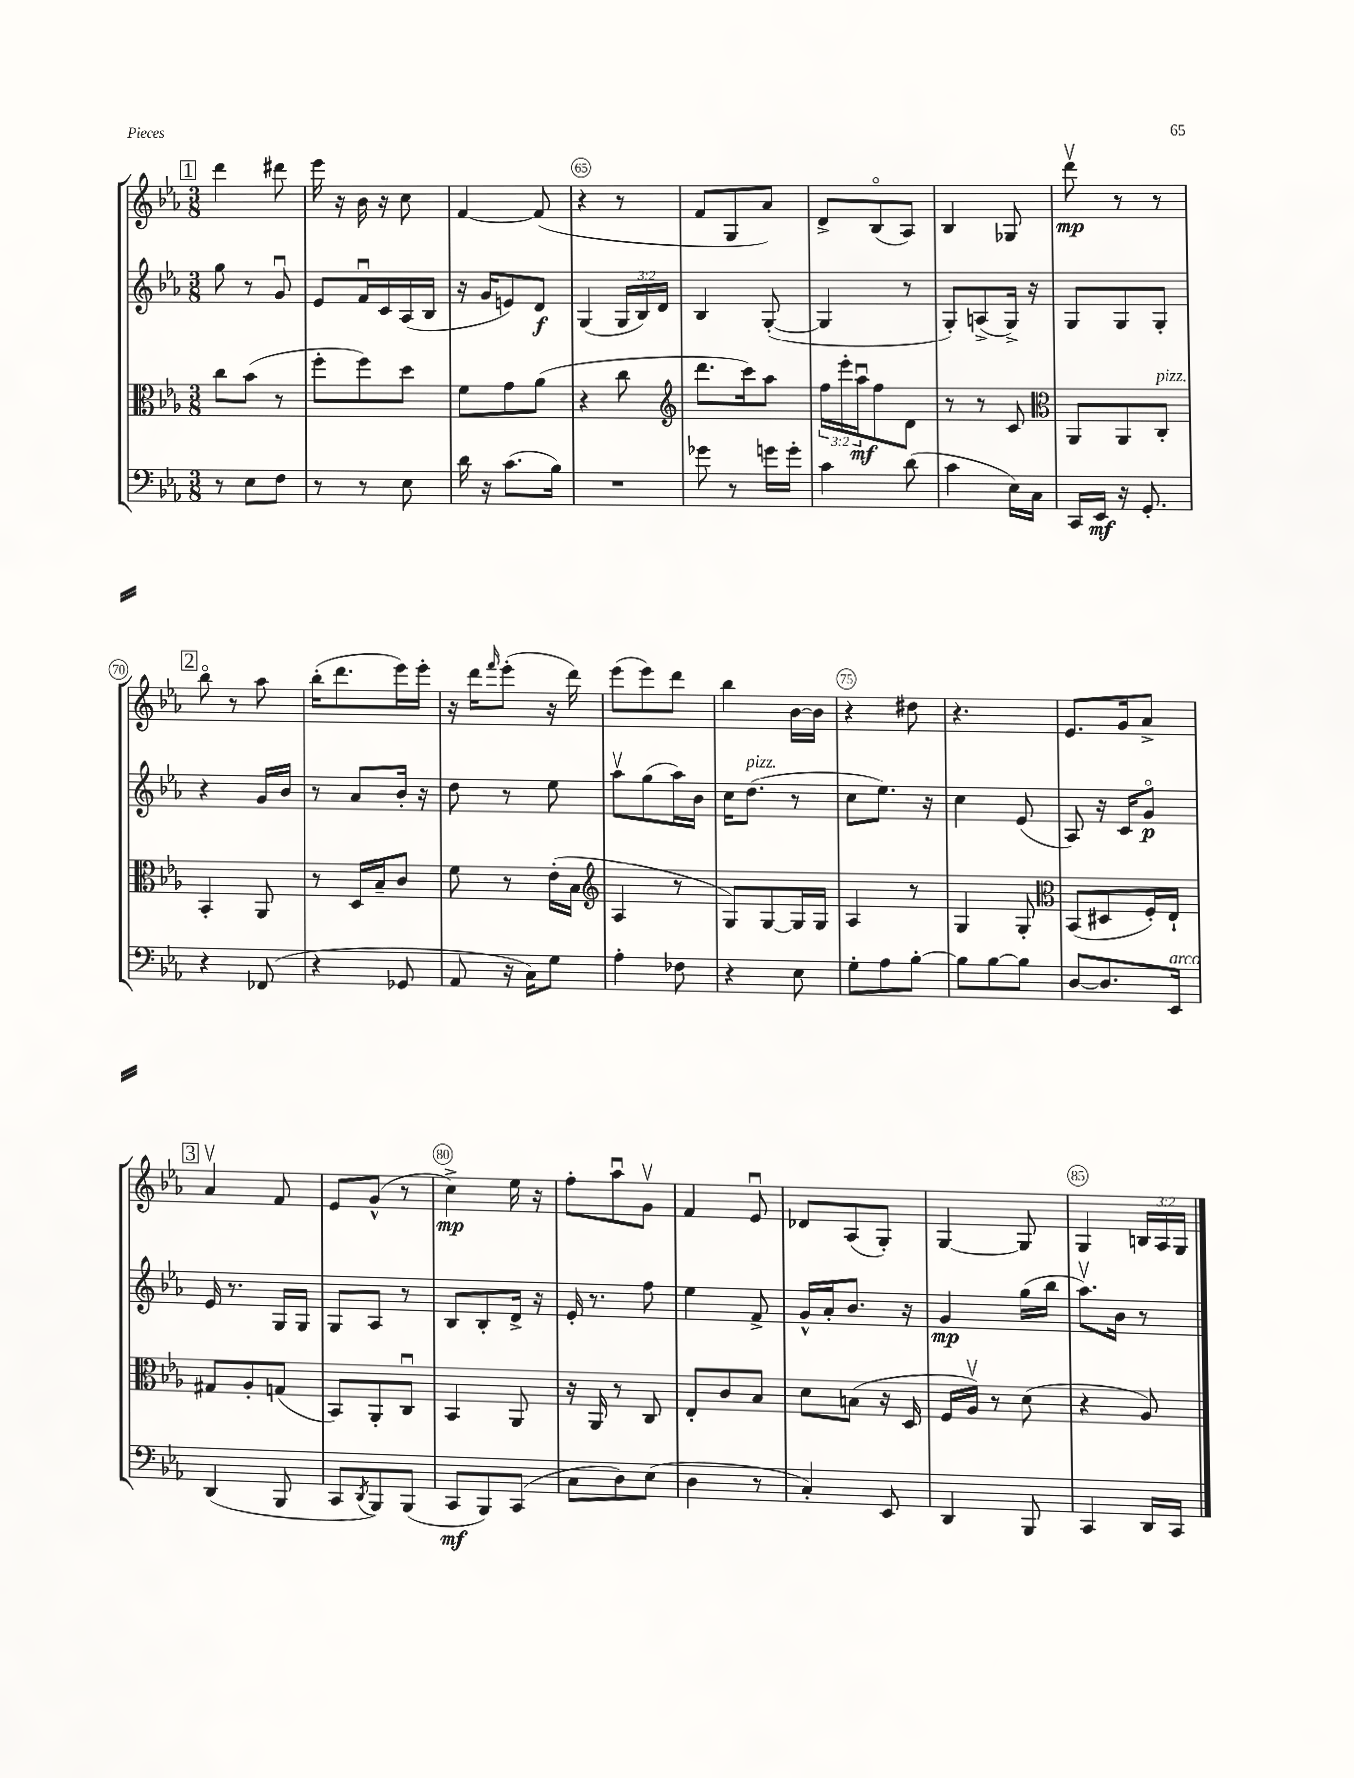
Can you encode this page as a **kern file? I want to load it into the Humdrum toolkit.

**kern	**kern	**kern	**kern
*staff4	*staff3	*staff2	*staff1
*clefF4	*clefC3	*clefG2	*clefG2
*k[b-e-a-]	*k[b-e-a-]	*k[b-e-a-]	*k[b-e-a-]
*M3/8	*M3/8	*M3/8	*M3/8
8r	8cc	8gg	4ddd
8E-	(8b-	8r	.
8F	8r	8gu	8ddd#
=	=	=	=
8r	8ff'	8e-	16eee-
.	.	.	16r
8r	8ff)	16fu	16b-
.	.	16c	16r
8E-	8dd	(16A-	8cc
.	.	16B-	.
=	=	=	=
16d	8f	16r	[4f
16r	.	16g	.
(8.c	8g	8e)	.
.	(8a-	8d	(8f]
16B-)	.	.	.
=	=	=	=
4.r	4r	(4G	4r
.	8cc	24G	8r
.	.	24B-)	.
.	.	24d	.
=	=	=	=
*	*clefG2	*	*
8g-	8.ddd	4B-	8f
8r	.	.	8G
.	16ccc)	.	.
16g	8aa-	([8G'	8a-)
16g'	.	.	.
=	=	=	=
4c	24ff	4G]	8d^
.	24eee-'	.	.
.	24aa-u	.	.
.	8ff	.	(8B-o
(8d	8d	8r	8A-)
=	=	=	=
4c	8r	8G')	4B-
.	8r	(8A^	.
16E-)	8c	16G^)	8G-
16C	.	16r	.
=	=	=	=
*	*clefC3	*	*
16CC	8AA-	8G	8dddv
16EE-	.	.	.
16r	8AA-	8G	8r
8.GG'	.	.	.
.	8C'	8G'	8r
=	=	=	=
4r	4BB-'	4r	8bb-o
.	.	.	8r
(8FF-	8AA-	16g	8aa-
.	.	16b-	.
=	=	=	=
4r	8r	8r	(16bb-'
.	.	.	8.ddd
.	16D	8a-	.
.	16B-~	.	.
8GG-	8c	16b-'	16eee-)
.	.	16r	16eee-'
=	=	=	=
8AA-	8f	8dd	16r
.	.	.	16ddd
.	.	.	16qqfff
16r	8r	8r	(8eee-'
16C)	.	.	.
8G	(16e-'	8ee-	16r
.	16B-	.	16ddd)
=	=	=	=
*	*clefG2	*	*
4A-'	4A-	8aa-v	(8eee-
.	.	(8gg	8eee-)
8F-	8r	16aa-)	8ddd
.	.	16b-	.
=	=	=	=
4r	8G)	16cc	4bb-
.	.	(8.dd	.
.	[8G	.	.
8E-	16G]	8r	[16b-
.	16G	.	16b-]
=	=	=	=
8G'	4A-	8cc	4r
8A-	.	8.ee-)	.
[8B-'	8r	.	8dd#
.	.	16r	.
=	=	=	=
8B-]	4G	4cc	4.r
[8B-	.	.	.
8B-]	8G'	(8e-	.
=	=	=	=
*	*clefC3	*	*
[8D	(8BB-	8A-)	8.e-
8.D]	8D#	16r	.
.	.	16c	16g
.	16F')	8go	8a-^
16EE-	16E-`	.	.
=	=	=	=
(4DD	8G#	16e-	4a-v
.	.	8.r	.
.	8A-'	.	.
8BBB-	(8G	16G	8f
.	.	16G	.
=	=	=	=
8CC	8BB-)	8G	8e-
8qDD	.	.	.
8BBB-)	8AA-'	8A-	(8g^^
(8BBB-	8Cu	8r	8r
=	=	=	=
8CC	4BB-	8B-	4cc^)
8BBB-)	.	8B-'	.
(8CC	8AA-	16d^	16ee-
.	.	16r	16r
=	=	=	=
8C	16r	16e-'	8ff'
.	16AA-	8.r	.
8D)	8r	.	8aa-u
(8E-	8C	8ff	8gv
=	=	=	=
4D	8E-'	4ee-	4f
.	8c	.	.
8r	8B-	8f^	8e-u
=	=	=	=
4C')	8d	16g^^	8d-
.	.	16a-'	.
.	(8B	8.b-	(8A-
8EE-	16r	.	8G')
.	16D	16r	.
=	=	=	=
4DD	16F	4g	[4G
.	16A-v)	.	.
.	8r	.	.
8BBB-	(8d	(16gg	8G]
.	.	16bb-	.
=	=	=	=
4CC	4r	8.aa-v)	4G
.	.	16b-	.
16DD	8A-)	8r	24B
.	.	.	24A-
16CC	.	.	.
.	.	.	24G
==	==	==	==
*-	*-	*-	*-
